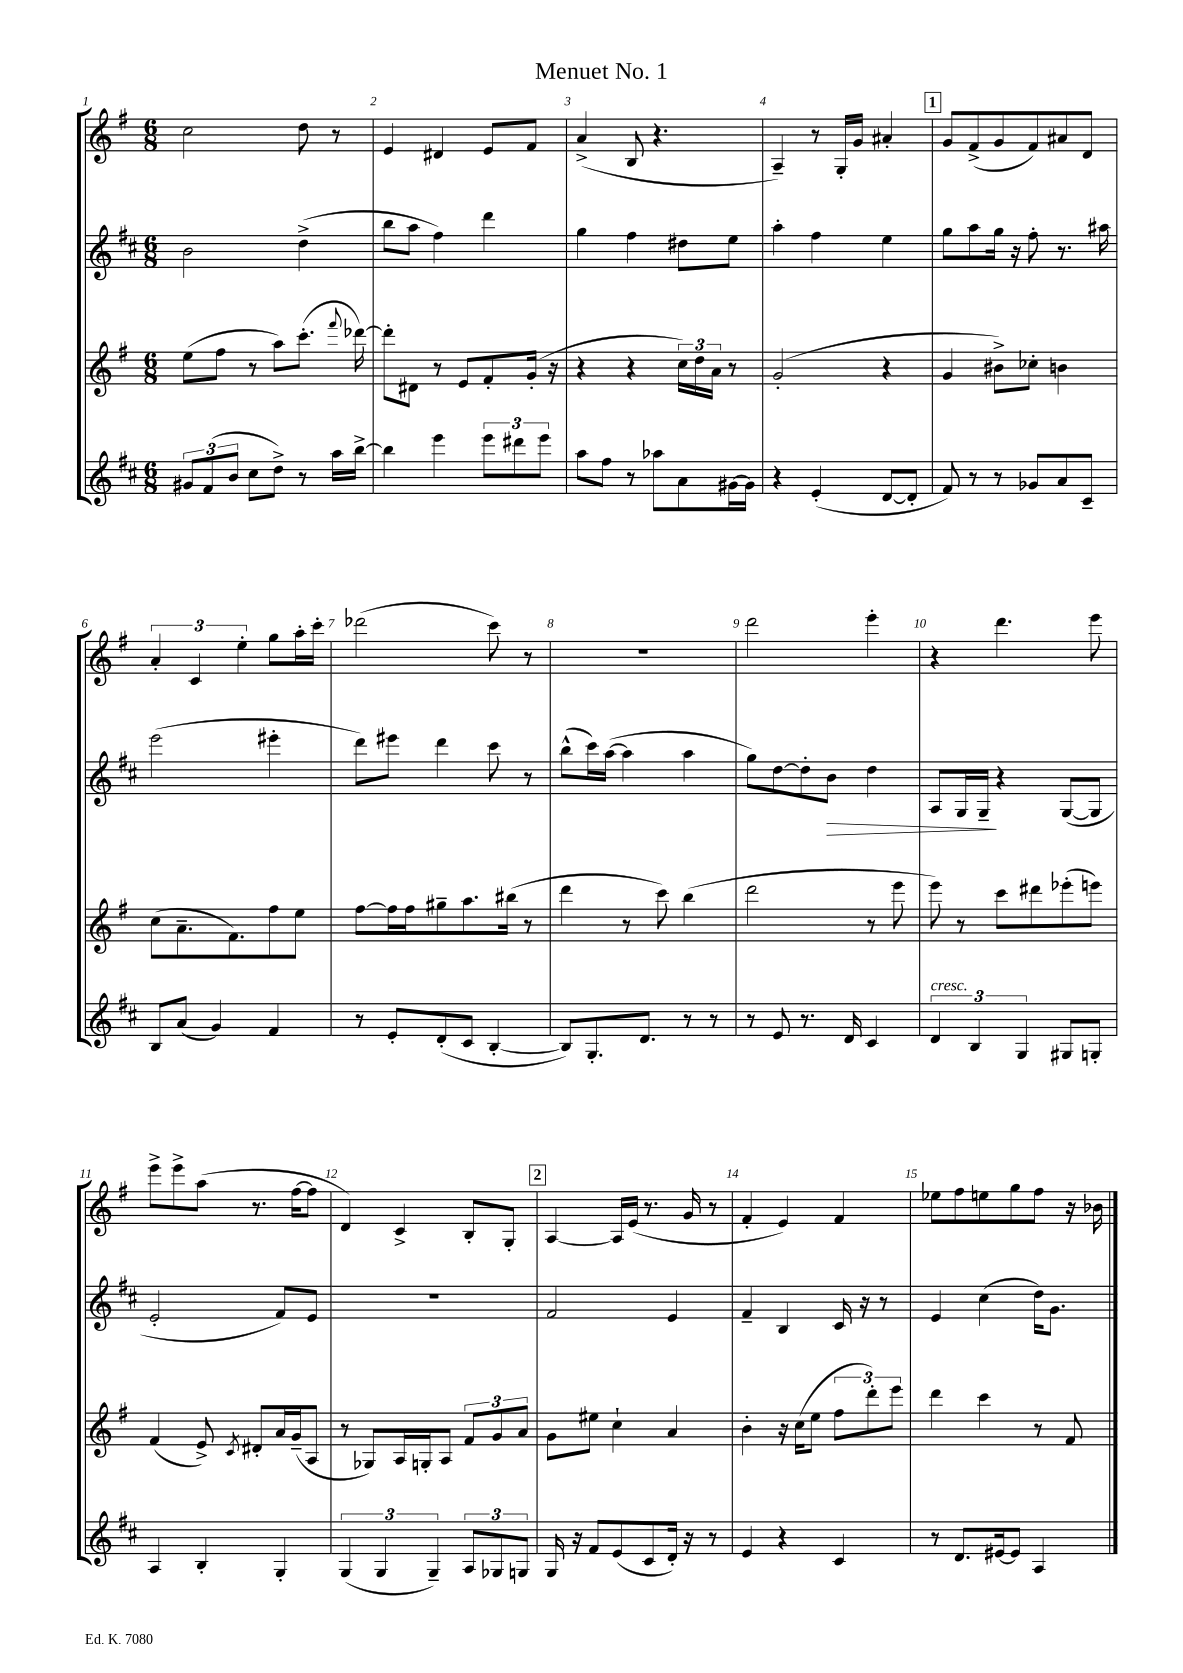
\header { title = "Menuet No. 1" }
<<
\new StaffGroup <<
\new Staff = "s0" {
    \clef treble \key g \major \numericTimeSignature \time 6/8
    \autoBeamOff c''2 d''8 r8 |
    e'4 dis'4 e'8[ fis'8] |
    a'4->( b8 r4. |
    a4--) r8 g16[-. g'16] ais'4-. |
    \mark \markup { \box "1" } g'8[ fis'8->( g'8 fis'8) ais'8 d'8] |
    \tuplet 3/2 { a'4-. c'4 e''4-. } g''8[ a''16-. c'''16]-. |
    des'''2( c'''8) r8 |
    R2. |
    d'''2 e'''4-. |
    r4 d'''4. e'''8 |
    e'''8[-> e'''8-> a''8]( r8. fis''16[~ fis''8] |
    d'4) c'4-> b8[-. g8]-. |
    \mark \markup { \box "2" } a4~ a16[ e'16]( r8. g'16 r8 |
    fis'4-. e'4) fis'4 |
    ees''8[ fis''8 e''8 g''8 fis''8] r16 bes'16 \bar "|." |
}
\new Staff = "s1" {
    \clef treble \key d \major \numericTimeSignature \time 6/8
    \autoBeamOff b'2 d''4->( |
    b''8[ a''8] fis''4) d'''4 |
    g''4 fis''4 dis''8[ e''8] |
    a''4-. fis''4 e''4 |
    \mark \markup { \box "1" } g''8[ a''8 g''16] r16 fis''8-. r8. ais''16 |
    e'''2( eis'''4-. |
    d'''8[) eis'''8] d'''4 cis'''8 r8 |
    b''8[-^( cis'''16) a''16]~( a''4 a''4 |
    g''8[) d''8~ d''8-. b'8]\> d''4 |
    a8[ g16 g16]--\! r4 g8[~( g8] |
    e'2-. fis'8[) e'8] |
    R2. |
    \mark \markup { \box "2" } fis'2 e'4 |
    fis'4-- b4 cis'16 r16 r8 |
    e'4 cis''4( d''16[) g'8.] \bar "|." |
}
\new Staff = "s2" {
    \clef treble \key g \major \numericTimeSignature \time 6/8
    \autoBeamOff e''8[( fis''8] r8 a''8[) c'''8.]-.( \appoggiatura { fis'''8 } des'''16~) |
    des'''8[-. dis'8] r8 e'8[ fis'8-. g'16]-.( r16 |
    r4 r4 \tuplet 3/2 { c''16[) d''16 a'16] } r8 |
    g'2-.( r4 |
    \mark \markup { \box "1" } g'4 bis'8[->) ces''8]-. b'4 |
    c''8[( a'8.-- fis'8.) fis''8 e''8] |
    fis''8[~ fis''16 fis''16 gis''8-- a''8. bis''16]( r8 |
    d'''4 r8 c'''8) b''4( |
    d'''2 r8 e'''8 |
    e'''8) r8 c'''8[ dis'''8 ees'''8-.( e'''8]) |
    fis'4( e'8->) \acciaccatura { c'8 } dis'8[-. a'16 g'16--( a8] |
    r8 ges8[) a16 g16-. a8] \tuplet 3/2 { fis'8[ g'8 a'8] } |
    \mark \markup { \box "2" } g'8[ eis''8] c''4-! a'4 |
    b'4-. r16 c''16[( e''8] \tuplet 3/2 { fis''8[ d'''8-.) e'''8] } |
    d'''4 c'''4 r8 fis'8 \bar "|." |
}
\new Staff = "s3" {
    \clef treble \key d \major \numericTimeSignature \time 6/8
    \autoBeamOff \tuplet 3/2 { gis'8[ fis'8( b'8] } cis''8[ d''8]->) r8 a''16[ b''16]~-> |
    b''4 e'''4 \tuplet 3/2 { e'''8[ dis'''8 e'''8] } |
    a''8[ fis''8] r8 aes''8[ a'8 gis'16~ gis'16] |
    r4 e'4-.( d'8[~ d'8]-. |
    \mark \markup { \box "1" } fis'8) r8 r8 ges'8[ a'8 cis'8]-- |
    b8[ a'8]( g'4) fis'4 |
    r8 e'8[-. d'8-.( cis'8] b4~-. |
    b8[) g8.-. d'8.] r8 r8 |
    r8 e'8 r8. d'16 cis'4 |
    \tuplet 3/2 { d'4^\markup { \italic "cresc." } b4 g4 } gis8[ g8]-. |
    a4 b4-. g4-. |
    \tuplet 3/2 { g4( g4 g4--) } \tuplet 3/2 { a8[ ges8 g8] } |
    \mark \markup { \box "2" } g16 r16 fis'8[ e'8( cis'8 d'16]-.) r16 r8 |
    e'4 r4 cis'4 |
    r8 d'8.[ eis'16~ eis'8] a4 \bar "|." |
}
>>
>>
\layout { \context { \Score \override BarNumber.break-visibility = ##(#f #t #t) barNumberVisibility = #all-bar-numbers-visible } }
